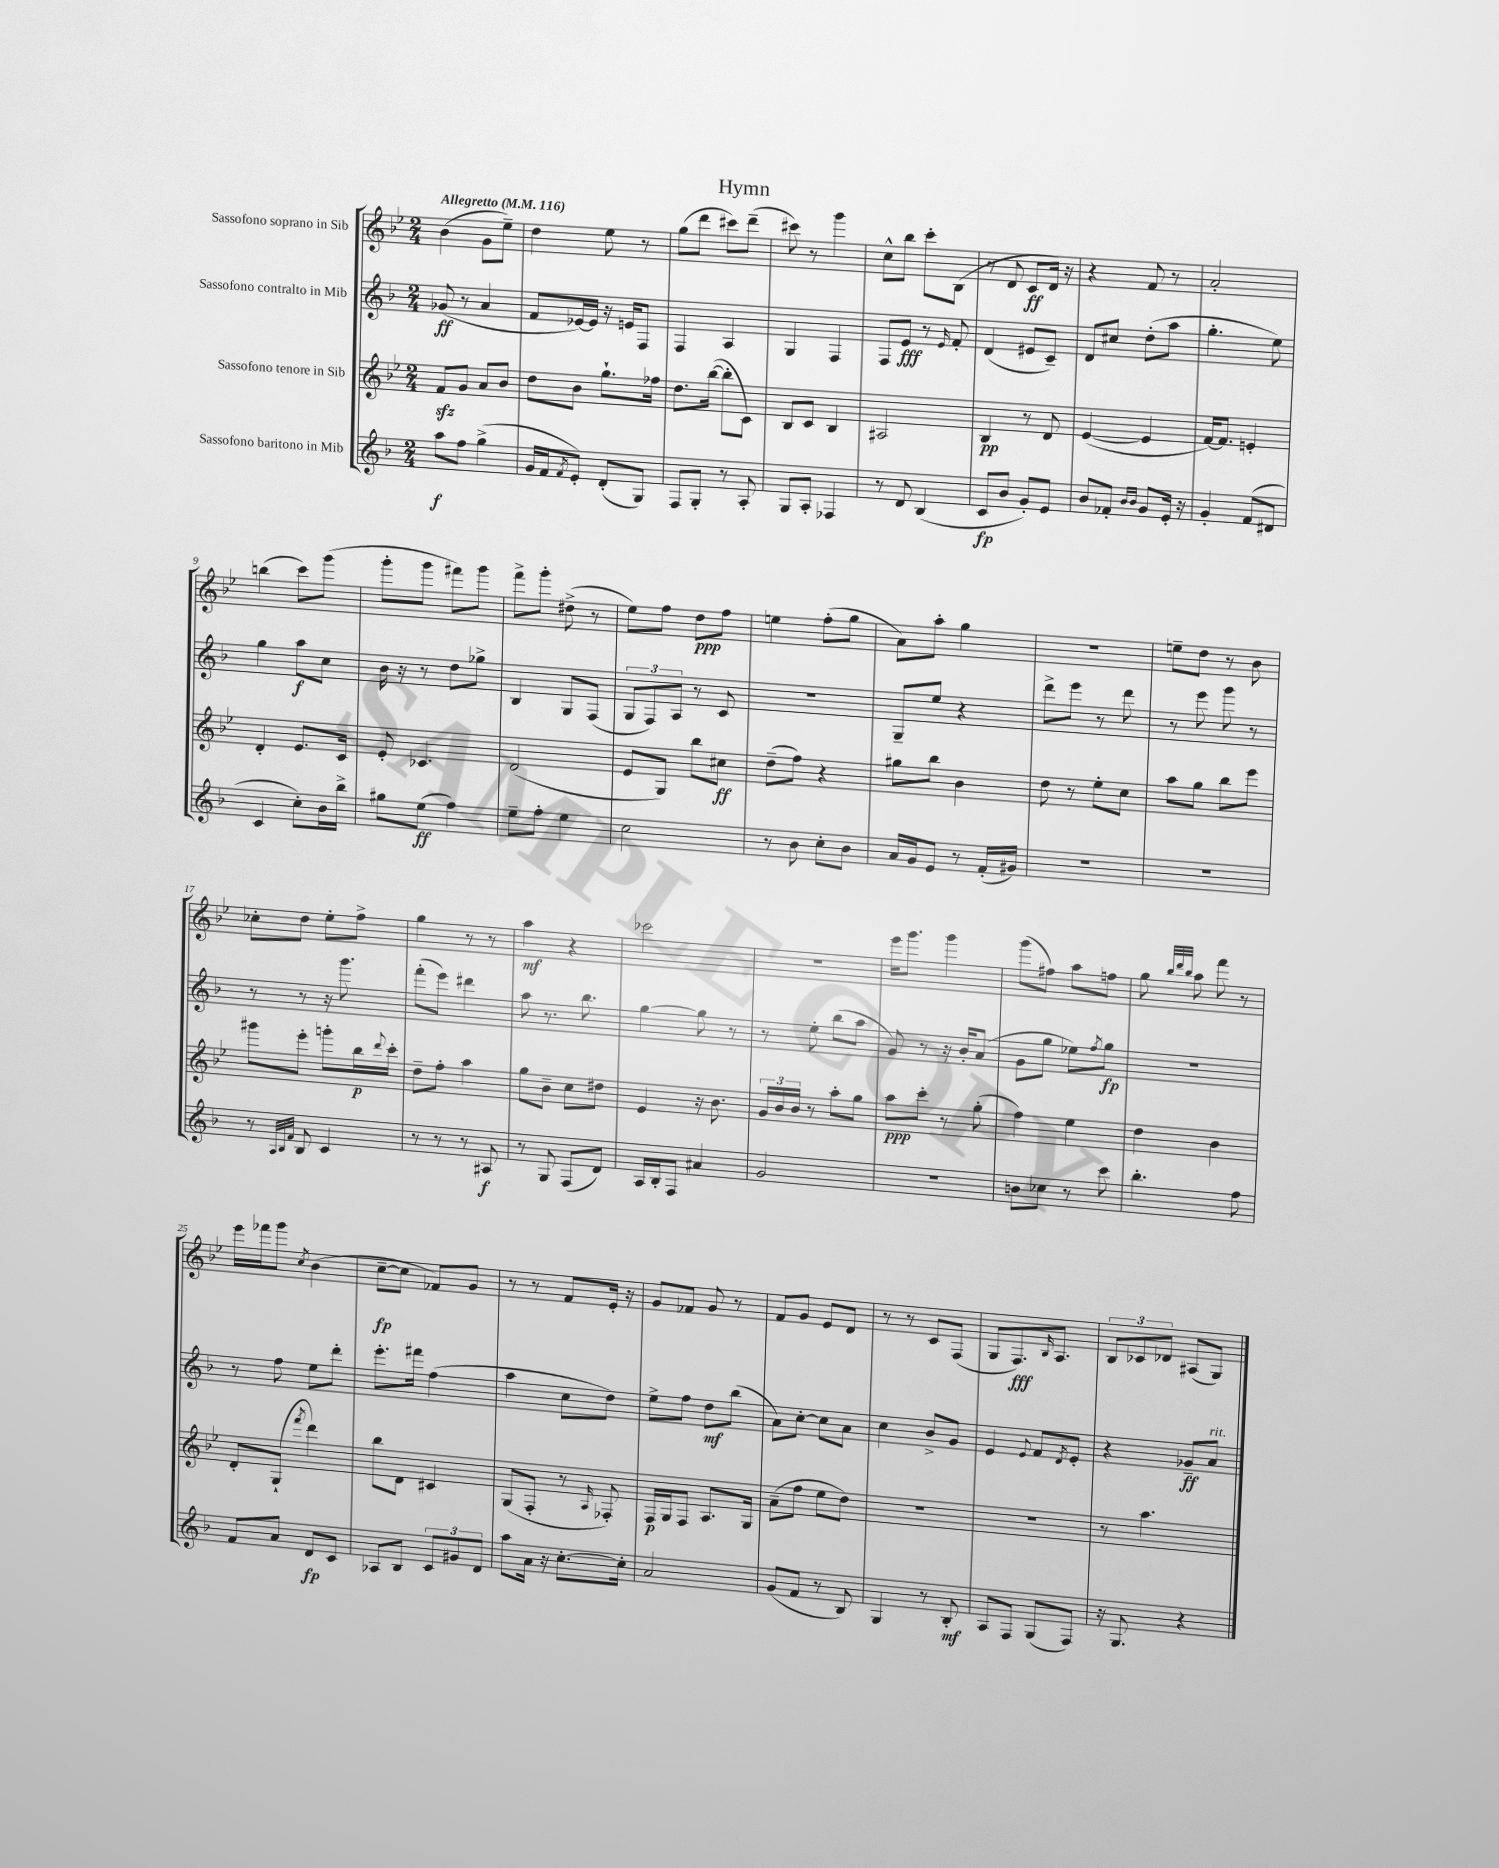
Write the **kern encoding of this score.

**kern	**kern	**kern	**kern
*staff4	*staff3	*staff2	*staff1
*clefG2	*clefG2	*clefG2	*clefG2
*k[b-]	*k[b-e-]	*k[b-]	*k[b-e-]
*M2/4	*M2/4	*M2/4	*M2/4
*MM116	*MM116	*MM116	*MM116
8aa	8f	(8g-	(4b-
8ff	8g	8r	.
(4gg^	8a	4a	8g
.	8b-	.	8ee-~)
=	=	=	=
16g	8dd	8f	4dd
16f	.	.	.
8qf	.	.	.
8e')	8b-	[16e-)	.
.	.	16e-]	.
(8d'	8.gg`	16r	8ee-
.	.	16e	.
8G)	.	8F	8r
.	16ff-	.	.
=	=	=	=
8F	8.dd	4F	(8gg
8G'	.	.	8ddd
.	([16bb-	.	.
8r	8bb-']	4A	8ccc#)
8A'	8c)	.	(8ddd~
=	=	=	=
8G	8B-	4G	8ccc#)
8A'	8c	.	8r
4F-	4B-	4F	4ggg
=	=	=	=
8r	2A#	8F	8cc^^
8d	.	8e	8bb-
(4B-	.	8r	8ccc'
.	.	16qqe	.
.	.	8f'	(8B-
=	=	=	=
8c	4B-	(4d	8r
8b-	.	.	8d
8g')	8r	8e#	8c
8e	8d	8c~)	16d)
.	.	.	16r
=	=	=	=
8b-	([4e-	8d	4r
8f-'	.	8cc#	.
16qqb-	.	.	.
16qqb-	.	.	.
8g	4e-]	(8dd'	8f
16e'	.	8aa	8r
16r	.	.	.
=	=	=	=
4g'	[16f)	4.gg'	2a'
.	8.f]	.	.
(8f	4e'	.	.
8d#	.	8ee)	.
=	=	=	=
4c	4d'	4gg	(4bb
8cc')	8.e-	8aa	8ccc)
16b-	.	8cc	(8ggg
16bb-^	16c	.	.
=	=	=	=
8gg#	8e-'	16b-	8ggg'
.	.	16r	.
(8ee	4.c-	8r	8ggg
4ff)	.	8dd	8fff#)
.	.	8gg-^	8ggg
=	=	=	=
8ee~	(2d	4B-	8fff^
8ff'	.	.	8ggg'
4ee	.	8G	(8dd#^
.	.	(8F	8r
=	=	=	=
2cc	8e-	12G	8ee-)
.	.	12F)	.
.	8G)	.	8ff
.	.	12A	.
.	8bb-	8r	8dd
.	8cc#	8c	8ff
=	=	=	=
8r	(8dd~	2r	4ee
8b-	8ff)	.	.
8cc'	4r	.	(8ff'
8b-	.	.	8gg
=	=	=	=
16a	8gg#	8G~	8a)
16g	.	.	.
8e	8bb-	8ee	8aa'
8r	4b-	4r	4gg
(16f'	.	.	.
16g#)	.	.	.
=	=	=	=
2r	8dd	8ddd^	2r
.	8r	8eee	.
.	8ee-'	8r	.
.	8cc	8ddd	.
=	=	=	=
2r	8aa	8r	8ee~
.	8gg	8eee	8dd
.	8bb-	8ggg	8r
.	8eee-	8r	8b-
=	=	=	=
8r	8ggg#	8r	8cc-'
32qqA	.	.	.
32qqB-	.	.	.
32qqf	.	.	.
8B-	8eee-'	8r	8dd
4c	8ggg'	16r	8ee-'
.	.	8.ggg	.
.	16bb-	.	8ff^
.	8qqddd	.	.
.	16ccc'	.	.
=	=	=	=
8r	8dd~	(8fff'	4gg
8r	8ff'	8eee)	.
8r	4aa	4ddd#	8r
8A#	.	.	8r
=	=	=	=
8r	8gg	8aa	4aa
8G	8b-~	8.r	.
(8F	8cc	.	4r
.	.	8.bb-	.
8d)	8dd#	.	.
=	=	=	=
16A	4e-	[4gg	2ccc-
16B-'	.	.	.
8F	.	.	.
4a#	16r	8gg]	.
.	8.b-	.	.
.	.	8r	.
=	=	=	=
2g	24g	8r	2r
.	24b-	.	.
.	24b-	.	.
.	8r	8ee'	.
.	8aa'	(8bb-	.
.	8gg	8aa	.
=	=	=	=
2r	8aa	8g)	16eee-
.	.	.	8.ggg
.	8ccc'	8r	.
.	8r	16r	4ggg
.	.	16b-'	.
.	(8gg'	(8a	.
=	=	=	=
8b	4ff)	8g	(8ggg
8cc-	.	8gg	8ff#)
8r	4ee-	8ee-)	8aa
.	.	8qff	.
8ccc	.	8gg	8ff
=	=	=	=
4.bb-'	4dd	2r	8gg
.	.	.	32qqbb-
.	.	.	32qqddd
.	.	.	32qqbb-
.	.	.	8aa
.	4b-	.	8fff
8ff	.	.	8r
=	=	=	=
8f	8d'	8r	16eee-
.	.	.	16fff-
8a	(8G`	8ff	8ggg
.	8qfff	.	8qcc
8d	4ddd)	8ee	(4b-
8c	.	8ddd'	.
=	=	=	=
8A-	8bb-	8.eee'	[8cc~
8B-	8d	.	8cc]
.	.	16fff#	.
12c	4c#	(4ff	8f-)
12g#	.	.	.
.	.	.	8g
12d	.	.	.
=	=	=	=
8aa	(8G	4aa	8r
16a	8F'	.	8r
16r	.	.	.
[8.cc'	8r	8cc	8f
.	16qqA	.	.
.	8F-')	8dd)	16e-'
16cc']	.	.	16r
=	=	=	=
2a	16F	8ee^	8g
.	16G	.	.
.	8F	8ff	8f-
.	8.A	8dd	8g
.	.	(8bb-	8r
.	16G	.	.
=	=	=	=
(8g	(8a~	8a)	8f
8f	8ff	[8cc'	8g
8r	8ee-	8cc]	8e-
8B-)	8dd)	8a	8d
=	=	=	=
4G	2r	4cc	8r
.	.	.	8r
8r	.	8b-^	8c
8B-'	.	8g	(8F
=	=	=	=
8A	2r	4e	8G
8F	.	.	8.F)
.	.	8qqe	.
(8G	.	8f	.
.	.	.	16qqB-
.	.	.	8.A
.	.	8qd	.
8F)	.	8e'	.
=	=	=	=
16r	8r	4r	12B-
8.G	.	.	.
.	.	.	12c-
.	4.aa	.	.
.	.	.	12d-
4r	.	8g-~	(8A#
.	.	8a	8G)
==	==	==	==
*-	*-	*-	*-
